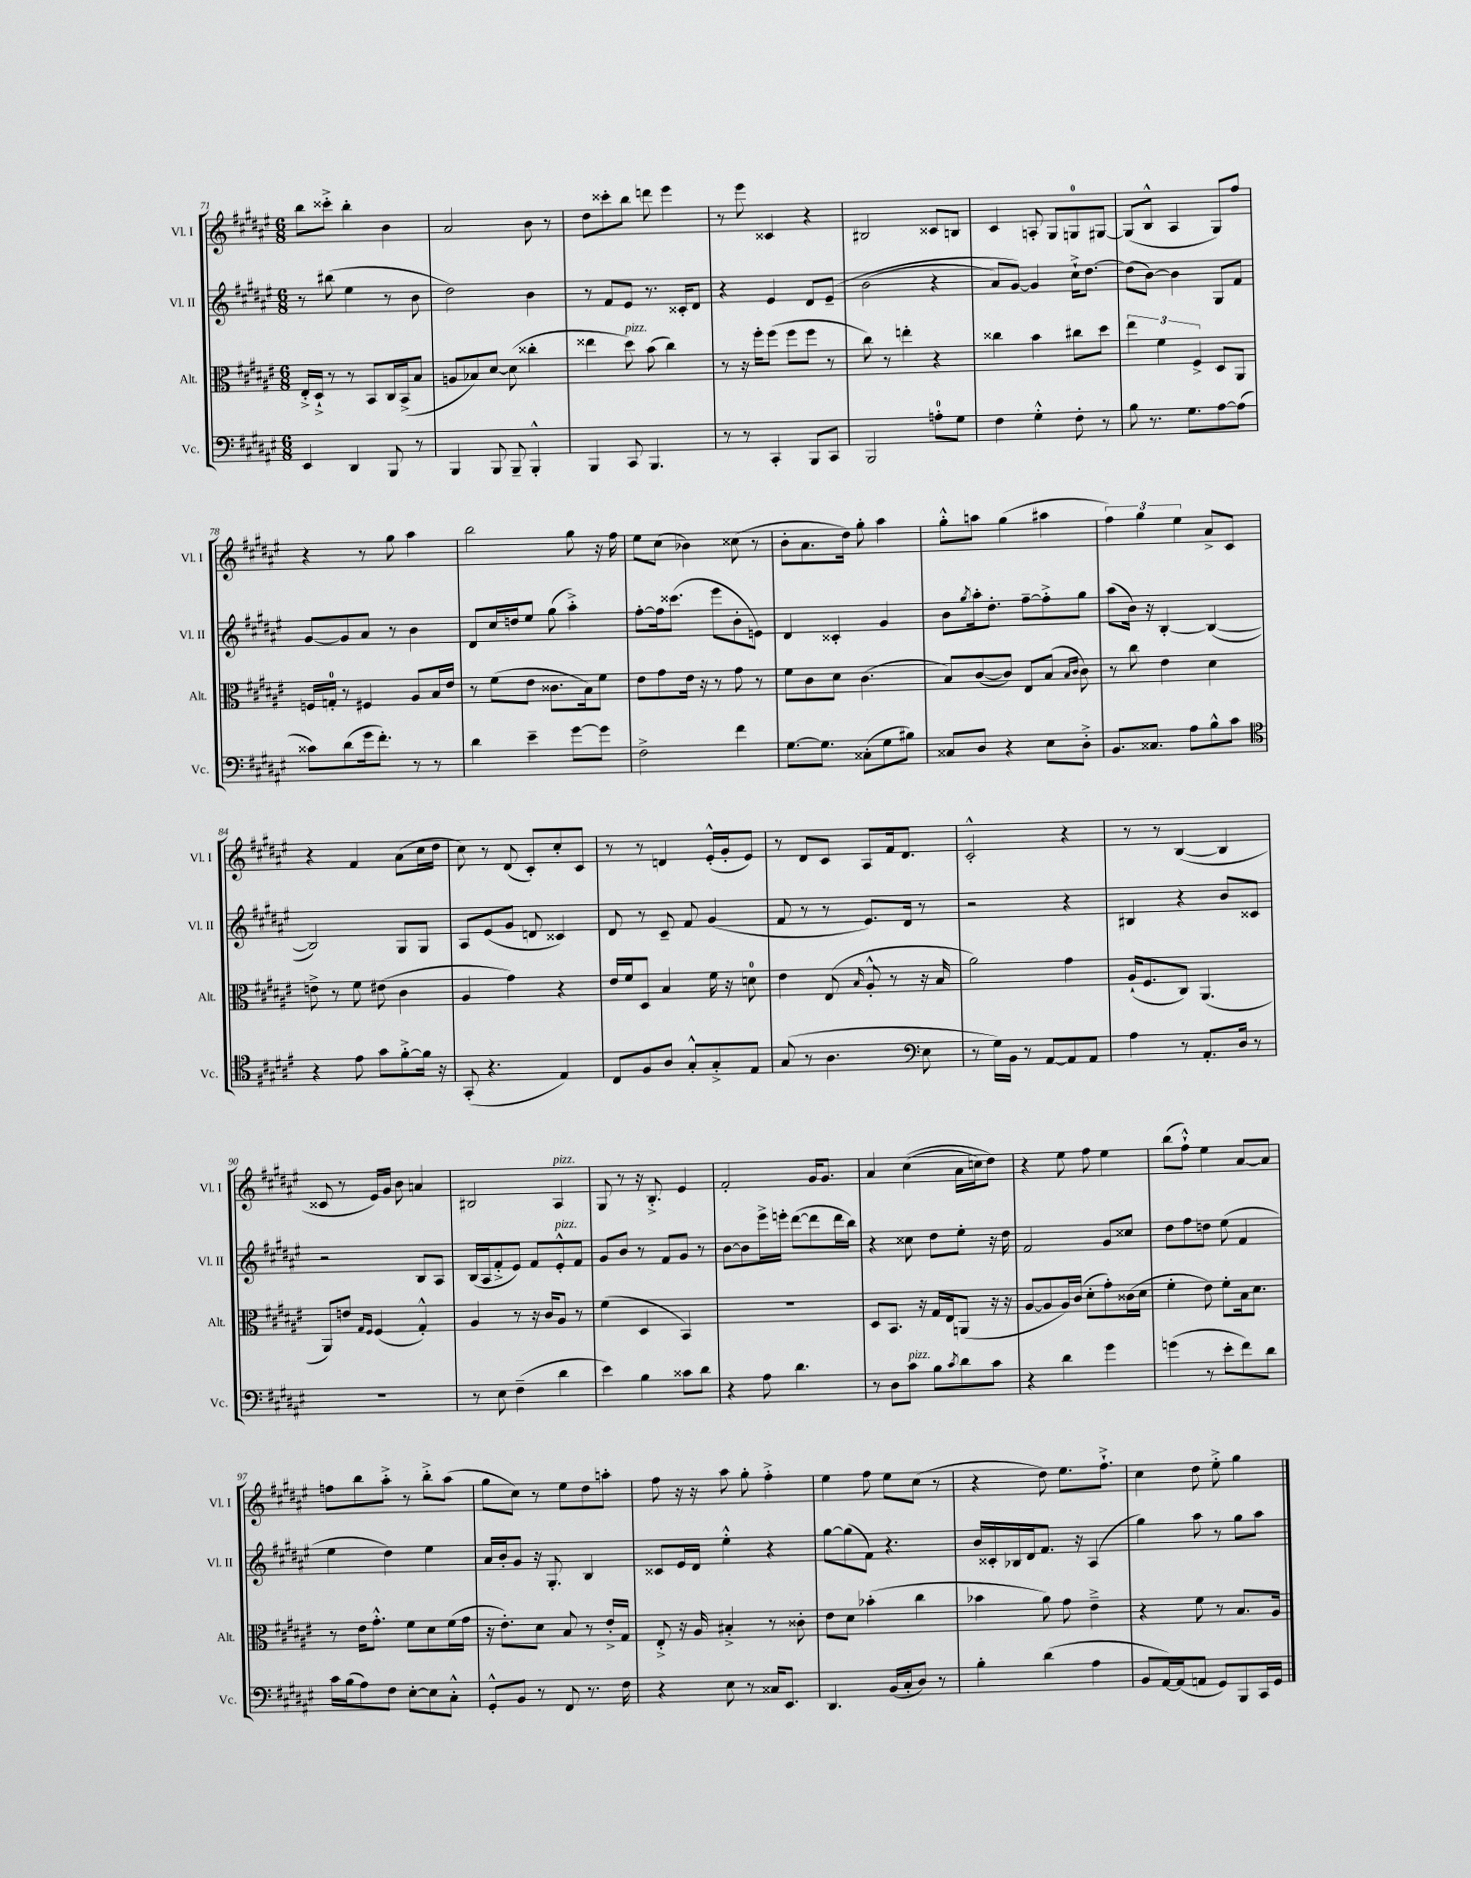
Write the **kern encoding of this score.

**kern	**kern	**kern	**kern
*staff4	*staff3	*staff2	*staff1
*clefF4	*clefC3	*clefG2	*clefG2
*k[f#c#g#d#a#e#]	*k[f#c#g#d#a#e#]	*k[f#c#g#d#a#e#]	*k[f#c#g#d#a#e#]
*M6/8	*M6/8	*M6/8	*M6/8
4EE#	16E#'^	8r	8bb
.	16D#`^	.	.
.	8r	(8bb#	8ccc##'^
4DD#	8r	4ee#	4bb'
.	8BB	.	.
8BBB	16C#	8r	4b
.	(16BB^	.	.
8r	8B	8b	.
=	=	=	=
4BBB	8A	2dd#)	2a#
.	8B-)	.	.
8BBB	[8d#	.	.
8BBB~	(8d#]	.	.
4BBB'^^	4cc##'	4b	8b
.	.	.	8r
=	=	=	=
4BBB	4ee##	8r	8dd#
.	.	8f#	8ccc##'
8CC#	8dd#)	8e#	8bb
4.BBB	(8b	8.r	8ddd
.	4cc#)	.	4eee#
.	.	16c##'	.
.	.	8d#	.
=	=	=	=
8r	8r	4r	8r
8r	16r	.	8eee#
.	16ff#'	.	.
4CC#'	(8ff#	4e#	4c##
.	8ff#	.	.
8BBB	8ff#	8d#	4r
8CC#	8r	&(8e#~	.
=	=	=	=
2BBB	8cc#)	(2b	2B#
.	8r	.	.
.	4ee'	.	.
8A'	4r	4r	8c##
8G#	.	.	8B
=	=	=	=
4F#	4cc##	8a#)	4c#
.	.	[8g#&)	.
4G#'^^	4b	4g#]	8A'
.	.	.	8G#
8F#'	8cc#	16cc#`^	8G
.	.	[8.dd#	.
8r	8dd#	.	[8G#
=	=	=	=
8B	6ee#	(8dd#]	(8G#]
8.r	.	[8b)	8B^^
.	6f#	.	.
.	.	4b]	4A#
8.G#	.	.	.
.	6F#^	.	.
[8A#	8D#	8G#	8G#)
(8A#]	8AA#	8f#	8ff#
=	=	=	=
8c##)	16F	[8g#	4r
.	16G'	.	.
(8d#	8r	8g#]	.
16g#	4F#	8a#	8r
8.f#')	.	.	.
.	.	8r	8gg#
8r	8A#	4b	4aa#
8r	16B	.	.
.	16e#	.	.
=	=	=	=
4d#	8r	8d#	2bb
.	(8f#	16cc#	.
.	.	16dd	.
4e#~	8e#	8ee#	.
.	8.c##	(8gg#	.
[8g#	.	4aa#'^)	8gg#
.	16B)	.	.
8g#]	8f#	.	16r
.	.	.	16ff#
=	=	=	=
2F#^	8e#	[8ff#'	8ee#
.	8g#	16ff#]	(8cc#
.	.	(8.ccc##	.
.	16e#	.	4b-)
.	16r	.	.
.	8r	8eee#	.
4f#	8g#	8b'	(8cc##
.	8r	8e)	8r
=	=	=	=
[8.G#	8f#	4d#	8b'
.	8c#	.	8.a#
8.G#]	.	.	.
.	8d#	4c##'	.
.	.	.	16dd#)
(8C##'	(4.c#	.	8gg#'
8G#	.	4g#	4aa#
8B#)	.	.	.
=	=	=	=
8C##	8B)	8b	8gg#'^^
.	.	8qgg#	.
8D#	([8c#	16aa#'	8aa
.	.	8.dd#'	.
4r	8c#])	.	(4gg#
.	8E#	[8ff#~	.
8E#	(8B	8ff#'^]	4aa#
.	16qqB	.	.
.	16qqc#	.	.
8D#'^	8c#)	8gg#	.
=	=	=	=
8.BB	8r	(8aa#	6ff#)
.	8cc#	16b)	.
.	.	.	6gg#
8.C##	.	16r	.
.	4e#	[4B'	.
.	.	.	6ee#
8A#	.	.	.
8B^^	4d#	(4B_	8a#^
8c#	.	.	8c#
=	=	=	=
*clefC4	*	*	*
4r	8e^	2B])	4r
.	8r	.	.
8e#	8f#	.	4f#
8g#	(8e#	.	.
[8f#'^	4c#	8G#	(8a#
16f#]	.	8G#	16cc#
16r	.	.	16dd#
=	=	=	=
(8GG#'	4A#	8A#	8cc#)
4.r	.	(8e#	8r
.	4g#)	8g#	(8d#
.	.	8d	8c#')
4E#)	4r	4c##)	8cc#'
.	.	.	8c#
=	=	=	=
8C#	16e#	8d#	8r
.	16f#	.	.
8F#	8D#	8r	8r
8A#	4B	8c#~	4d
8G#'^^	.	8f#	.
8G#'^	16f#	(4g#	(16e#'^^
.	16r	.	16g#'
8E#	8d	.	8e#)
=	=	=	=
(8G#	4e#	8f#	8r
8r	.	8r	8d#
4.A#	(8E#	8r	8c#
.	16qqB	.	.
.	8A#'^^	8.e#)	8A#
.	8r	.	16f#
.	.	16d#	8.d#
*clefF4	*	*	*
8E#	16r	8r	.
.	16B	.	.
=	=	=	=
8r	2a#)	2r	2c#'^^
16G#)	.	.	.
16BB	.	.	.
8r	.	.	.
[8AA#	.	.	.
8AA#]	4g#	4r	4r
8AA#	.	.	.
=	=	=	=
4A#	(16A#`	4B#	8r
.	8.F#	.	.
.	.	.	8r
8r	8C#)	4r	([4B
8.AA#'	(4.AA#	.	.
.	.	8b	4B]
16D#	.	.	.
8r	.	8c##	.
=	=	=	=
2.r	8AA#)	2r	8c##
.	8e	.	8r
.	16qqG#	.	.
.	16qqF#	.	.
.	(4F#	.	16e#)
.	.	.	16g#
.	.	.	8b
.	4G#'^^)	8B	4a
.	.	8A#	.
=	=	=	=
8r	4A#	(16B	2B#
.	.	16A#	.
8E#	.	8f#'^	.
(4F#~	8r	8e#)	.
.	16r	8f#	.
.	16c#	.	.
4d#	8A#	8e#'^^	4A#
.	8r	8f#	.
=	=	=	=
4e#)	(4f#	8g#	8G#
.	.	8b	8r
4B	4D#	8r	16r
.	.	.	8.B'^
.	.	8f#	.
8c##	4BB)	8g#	4e#
8d#	.	8r	.
=	=	=	=
4r	2.r	[8b	2f#'
.	.	8b]	.
8A#	.	16eee#^	.
.	.	16eee'	.
4.d#	.	([8ddd#	.
.	.	8ddd#]	16g#
.	.	.	8.g#
.	.	16ddd#	.
.	.	16bb)	.
=	=	=	=
8r	8D#	4r	4a#
8D#	8.BB	.	.
8c#	.	8cc##	&((4cc#
.	16r	.	.
8B	16G#	8dd#	.
.	16E#	.	.
8qc#	.	.	.
8d#	(8AA	8ee#'	16a#
.	.	.	16cc)
8c#	16r	16r	8dd#&)
.	16r	16dd#	.
=	=	=	=
4r	[8A#	2f#	4r
.	8A#]	.	.
4d#	16A#)	.	8ee#
.	(16c#	.	.
.	8d#'	.	8ff#
4g#	8g#')	8g#	4ee#
.	(16c##	8cc##	.
.	16d#	.	.
=	=	=	=
(4g	4f#'	8dd#	(8bb
.	.	8ff#	8ff#`^^)
8r	8e#)	8dd	4ee#
8e#'	8f#'	(8ee#	.
8f#)	16B	4f#	[8a#
.	8.d#	.	.
8d#	.	.	8a#]
=	=	=	=
16c#	8r	4ee#	8ff
(16B	.	.	.
8A#)	16e#	.	8bb
.	8.g#'^^	.	.
8F#	.	4dd#)	8aa#'^
[8E#'	8f#	.	8r
8E#]	8d#	4ee#	8bb'^
8C#'^^	(16f#	.	(8aa#
.	16g#	.	.
=	=	=	=
8GG#'^^	16r	16a#	8gg#
.	8.e#')	16b'	.
8BB	.	8g#	8cc#)
8r	8d#	16r	8r
.	.	8.G#'	.
8FF#	8B	.	8ee#
8.r	8r	4B	8dd#
.	16e#'^	.	8aa'
16F#	16G#	.	.
=	=	=	=
4r	8E#'^	8c##	8ff#
.	16r	16e#	16r
.	16A#	16d#	16r
8E#	4B#'^	4ee#'^^	8aa#
8r	.	.	8gg#'
16C##	8r	4r	4ff#'^
8.EE#	.	.	.
.	8c##'	.	.
=	=	=	=
4.DD#	8e#	[8gg#	4ee#
.	8d#	(8gg#]	.
.	(4b-'	8f#)	8ff#
(16BB	.	4.r	8ee#
16C#'	.	.	.
8D#)	4cc#	.	(8cc#
8r	.	.	8r
=	=	=	=
4B'	4b-	16b	4r
.	.	16c##'	.
.	.	16B-	.
.	.	16d#	.
(4d#	8a#)	8.f#	8dd#)
.	8g#	.	8.ee#
.	.	16r	.
4A#	4e#~^	(4A#	.
.	.	.	8.ff#`^
=	=	=	=
8BB	4r	4gg#)	4cc#
[16AA#)	.	.	.
(16AA#]	.	.	.
8AA	8f#	8aa#	8dd#
8GG#)	8r	8r	8ee#'^
8BBB	8.B	8gg#	4gg#
16CC#	.	8aa#	.
16GG#	16A#	.	.
==	==	==	==
*-	*-	*-	*-
